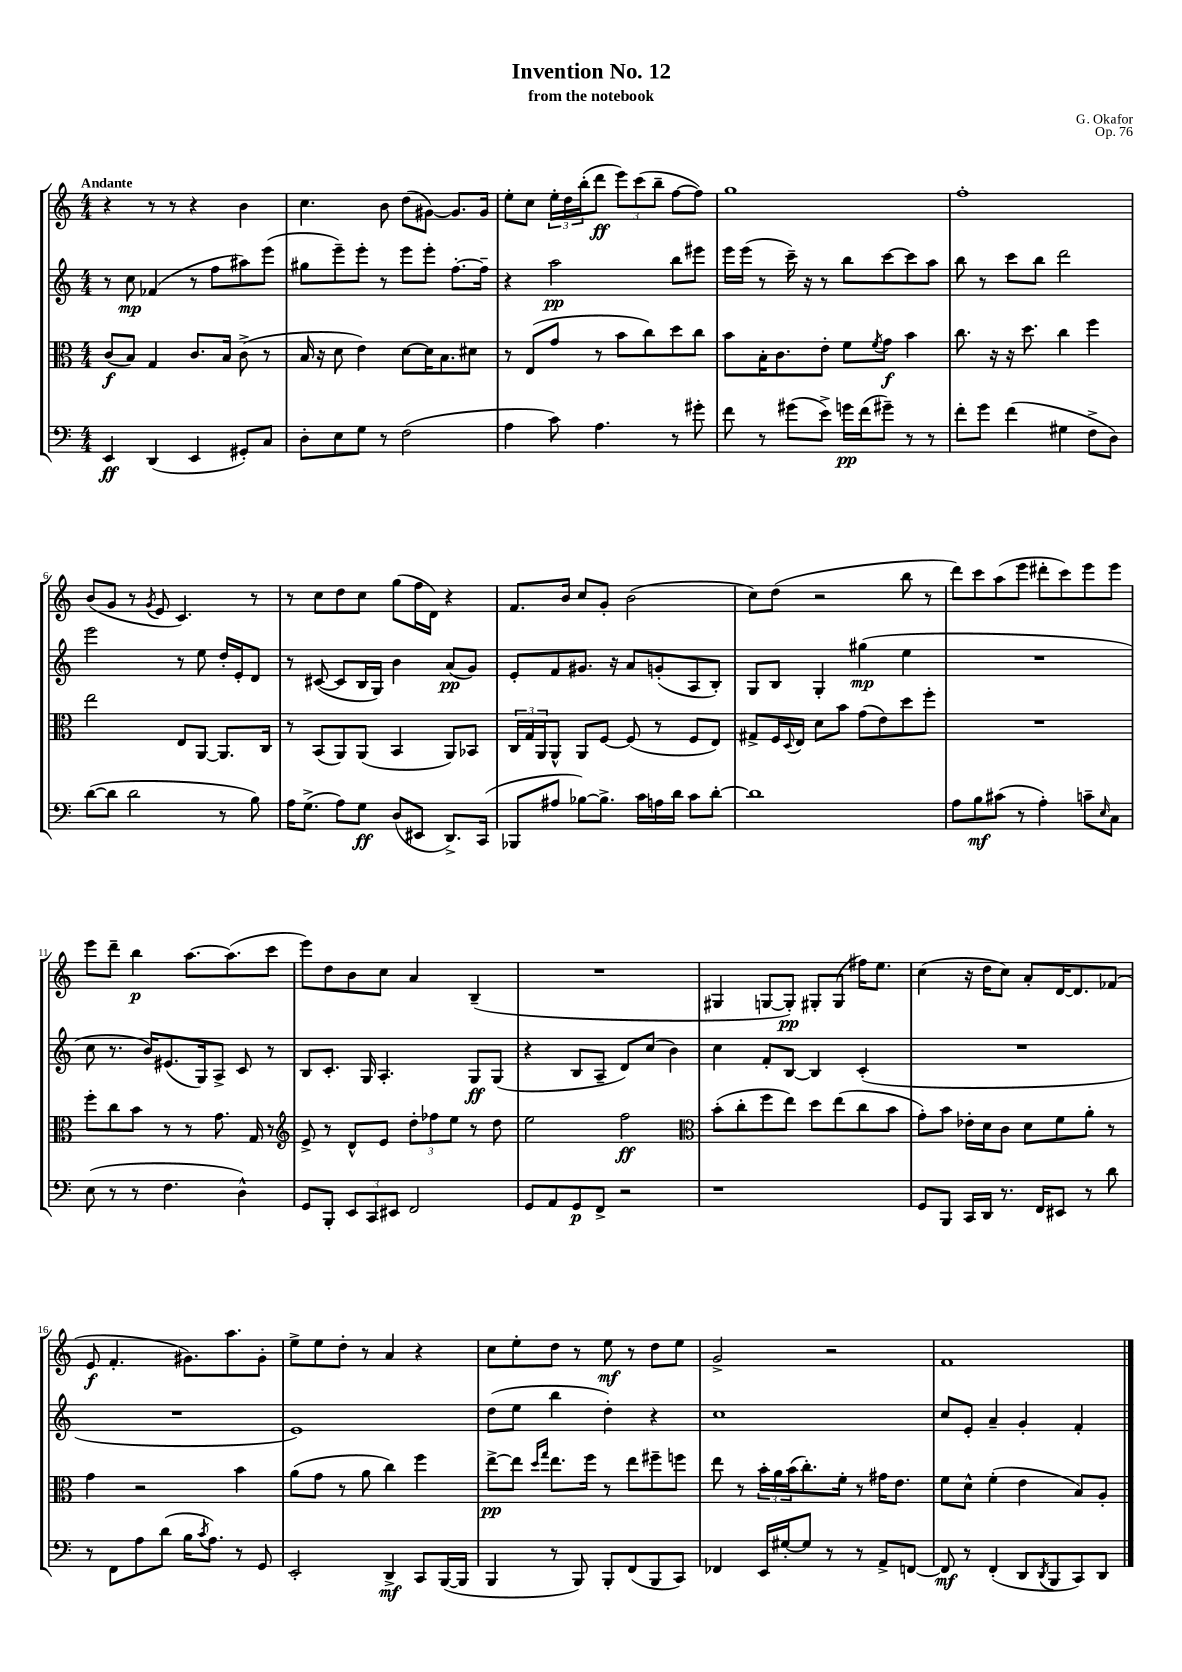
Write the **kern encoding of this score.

**kern	**dynam	**kern	**dynam	**kern	**dynam	**kern	**dynam
*part4	*part4	*part3	*part3	*part2	*part2	*part1	*part1
*staff4	*staff4	*staff3	*staff3	*staff2	*staff2	*staff1	*staff1
*clefF4	*	*clefC3	*	*clefG2	*	*clefG2	*
*k[]	*	*k[]	*	*k[]	*	*k[]	*
*M4/4	*	*M4/4	*	*M4/4	*	*M4/4	*
=1	=1	=1	=1	=1	=1	=1	=1
!	!	!	!	!	!	!LO:TX:a:B:t=Andante	!
4EE/	ff	(8c/L	f	8r	.	4r	.
.	.	8B/J)	.	8cc\	mp	.	.
(4DD/	.	4G/	.	(4f-X/	.	8r	.
.	.	.	.	.	.	8r	.
4EE/	.	8.c/L	.	8r	.	4r	.
.	.	.	.	8ff\L	.	.	.
.	.	16B/Jk	.	.	.	.	.
8GG#X'/L)	.	(8c^\	.	8aa#X\)	.	4b\	.
8C/J	.	8r	.	(8eee\J	.	.	.
=2	=2	=2	=2	=2	=2	=2	=2
8D'\L	.	16B/	.	8gg#X\L	.	4.cc\	.
.	.	16r	.	.	.	.	.
8E\	.	8d\	.	8eee~\)	.	.	.
8G\J	.	4e\)	.	8eee'\J	.	.	.
8r	.	.	.	8r	.	8b\	.
(2F\	.	[8d\L	.	8eee\L	.	(8dd\L	.
.	.	16d\K]	.	8eee'\J	.	[8g#X\J)	.
.	.	8.B\	.	.	.	.	.
.	.	.	.	[8.ff'\L	.	8.g#/L]	.
.	.	8d#X\J	.	.	.	.	.
.	.	.	.	16ff~\Jk]	.	16g#/Jk	.
=3	=3	=3	=3	=3	=3	=3	=3
4A\	.	8r	.	4r	.	8ee'\L	.
.	.	(8E/L	.	.	.	8cc\J	.
8c\)	.	8g/J	.	2aa\	pp	24ee'\LL	.
.	.	.	.	.	.	24dd\	.
.	.	.	.	.	.	(24bb'\J	.
4.A\	.	8r	.	.	.	8ddd\J	ff
.	.	8b\L	.	.	.	12eee\L)	.
.	.	.	.	.	.	(12ccc\	.
.	.	8cc\)	.	.	.	.	.
.	.	.	.	.	.	12bb~\J	.
8r	.	8dd\	.	8bb\L	.	[8ff\L	.
8g#X'\	.	8cc\J	.	8eee#X\J	.	8ff\J])	.
=4	=4	=4	=4	=4	=4	=4	=4
8f\	.	8b\L	.	16eee\LL	.	1gg	.
.	.	.	.	(16eee\JJ	.	.	.
8r	.	16B'\K	.	8r	.	.	.
.	.	8.c\	.	.	.	.	.
(8g#X\L	.	.	.	16ccc~\)	.	.	.
.	.	.	.	16r	.	.	.
8e^\J)	.	8e'\J	.	8r	.	.	.
16gn\LL	pp	8f\L	.	8bb\L	.	.	.
(16f\J	.	.	.	.	.	.	.
.	.	8qf/	.	.	.	.	.
8g#X~\J)	.	8g\J	f	[8ccc\	.	.	.
8r	.	4b\	.	8ccc\]	.	.	.
8r	.	.	.	8aa\J	.	.	.
=5	=5	=5	=5	=5	=5	=5	=5
8f'\L	.	8.cc\	.	8bb\	.	1ff'	.
8g\J	.	.	.	8r	.	.	.
.	.	16r	.	.	.	.	.
(4f\	.	16r	.	8ccc\L	.	.	.
.	.	8.dd\	.	.	.	.	.
.	.	.	.	8bb\J	.	.	.
4G#X\	.	4cc\	.	2ddd\	.	.	.
8F^\L	.	4ff\	.	.	.	.	.
8D\J)	.	.	.	.	.	.	.
!!LO:LB:g=z
=6	=6	=6	=6	=6	=6	=6	=6
([8d\L	.	2ee\	.	2eee\	.	(8b/L	.
8d\J]	.	.	.	.	.	8g/J	.
2d\	.	.	.	.	.	8r	.
.	.	.	.	.	.	8qg/	.
.	.	.	.	.	.	8e/	.
.	.	8E/L	.	8r	.	4.c/)	.
.	.	[8AA/J	.	8ee\	.	.	.
8r	.	8.AA/L]	.	16dd'/LL	.	.	.
.	.	.	.	16e'/J	.	.	.
8B\)	.	.	.	8d/J	.	8r	.
.	.	16C/Jk	.	.	.	.	.
=7	=7	=7	=7	=7	=7	=7	=7
16A\KL	.	8r	.	8r	.	8r	.
(8.G^\J	.	.	.	.	.	.	.
.	.	(8BB/L	.	([8c#X/	.	8cc\L	.
8A\L)	.	8AA/)	.	8c#/L]	.	8dd\	.
8G\J	ff	(8AA/J	.	16B/L	.	8cc\J	.
.	.	.	.	16G/JJ)	.	.	.
(8D/L	.	4BB/	.	4b\	.	(8gg\L	.
8EE#X/J	.	.	.	.	.	16ff\L	.
.	.	.	.	.	.	16d\JJ)	.
8.DD^/L)	.	8AA/L)	.	(8a/L	pp	4r	.
.	.	8BB-X/J	.	8g/J)	.	.	.
(16CC/Jk	.	.	.	.	.	.	.
=8	=8	=8	=8	=8	=8	=8	=8
8BBB-X/L	.	24C/LL	.	8e'/L	.	8.f/L	.
.	.	24G/	.	.	.	.	.
.	.	24AA/J	.	.	.	.	.
8A#X/J	.	8AA^^/J	.	8f/	.	.	.
.	.	.	.	.	.	16b/Jk	.
[8B-X\L)	.	8AA/L	.	8.g#X/J	.	8cc/L	.
8.B-^\J]	.	[8F/J	.	.	.	8g'/J	.
.	.	.	.	16r	.	.	.
.	.	(8F/]	.	8a/L	.	(2b\	.
16c\LL	.	.	.	.	.	.	.
16An\	.	8r	.	(8gn'/	.	.	.
16d\JJ	.	.	.	.	.	.	.
8c\L	.	8F/L	.	8A/	.	.	.
[8d'\J	.	8E/J)	.	8B'/J)	.	.	.
=9	=9	=9	=9	=9	=9	=9	=9
1d]	.	8G#X^/L	.	8G/L	.	8cc\L)	.
.	.	16F/L	.	8B/J	.	(8dd\J	.
.	.	8qqD/	.	.	.	.	.
.	.	16E/JJ	.	.	.	.	.
.	.	8d\L	.	4G'/	.	2r	.
.	.	8b\J	.	.	.	.	.
.	.	(8g\L	.	(4gg#X\	mp	.	.
.	.	8e\)	.	.	.	.	.
.	.	8dd\	.	4ee\	.	8bb\	.
.	.	8ff'\J	.	.	.	8r	.
=10	=10	=10	=10	=10	=10	=10	=10
8A\L	.	1r	.	1r	.	8ddd\L)	.
8B\	mf	.	.	.	.	8ccc\	.
(8c#X\J	.	.	.	.	.	(8aa\	.
8r	.	.	.	.	.	8eee\J	.
4A'\)	.	.	.	.	.	8ddd#X'\L	.
.	.	.	.	.	.	8ccc\)	.
8cn~\L	.	.	.	.	.	8eee\	.
16qqE/	.	.	.	.	.	.	.
8C\J	.	.	.	.	.	8eee\J	.
!!LO:LB:g=z
=11	=11	=11	=11	=11	=11	=11	=11
(8E\	.	8ff'\L	.	8cc\	.	8eee\L	.
8r	.	8cc\	.	8.r	.	8ddd~\J	.
8r	.	8b\J	.	.	.	4bb\	p
.	.	.	.	16b/KL)	.	.	.
4.F\	.	8r	.	(8.e#X/	.	.	.
.	.	8r	.	.	.	[8.aa\L	.
.	.	.	.	16G/k)	.	.	.
.	.	8.g\	.	8A^/J	.	.	.
.	.	.	.	.	.	(8.aa\]	.
4D^^\)	.	.	.	8c/	.	.	.
.	.	16G/	.	.	.	.	.
.	.	8r	.	8r	.	8ccc\J	.
=12	=12	=12	=12	=12	=12	=12	=12
*	*	*clefG2	*	*	*	*	*
8GG/L	.	8e^/	.	8B/L	.	8eee\L)	.
8BBB'/J	.	8r	.	8.c'/J	.	8dd\	.
12EE/L	.	8d^^/L	.	.	.	8b\	.
.	.	.	.	16G/	.	.	.
12CC/	.	.	.	.	.	.	.
.	.	8e/J	.	4.A'/	.	8cc\J	.
12EE#X/J	.	.	.	.	.	.	.
2FF/	.	12dd'\L	.	.	.	4a/	.
.	.	12ff-X\	.	.	.	.	.
.	.	12ee\J	.	.	.	.	.
.	.	8r	.	8G/L	ff	(4B~/	.
.	.	8dd\	.	(8G/J	.	.	.
=13	=13	=13	=13	=13	=13	=13	=13
8GG/L	.	2ee\	.	4r	.	1r	.
8AA/	.	.	.	.	.	.	.
8GG/	p	.	.	8B/L	.	.	.
8FF^/J	.	.	.	8A~/J	.	.	.
2r	.	2ff\	ff	8d/L)	.	.	.
.	.	.	.	(8cc/J	.	.	.
.	.	.	.	4b\)	.	.	.
=14	=14	=14	=14	=14	=14	=14	=14
*	*	*clefC3	*	*	*	*	*
1r	.	(8b'\L	.	4cc\	.	4G#X/	.
.	.	8cc'\	.	.	.	.	.
.	.	8ff\	.	8f'/L	.	[8Gn/L	.
.	.	8ee\J)	.	[8B/J	.	8G'/J])	pp
.	.	8dd\L	.	4B/]	.	8G#X'/L	.
.	.	(8ee\	.	.	.	(8G#/J	.
.	.	8cc\	.	(4c'/	.	16ff#X\KL)	.
.	.	.	.	.	.	8.ee\J	.
.	.	8b\J	.	.	.	.	.
=15	=15	=15	=15	=15	=15	=15	=15
8GG/L	.	8g'\L)	.	1r	.	(4cc\	.
8BBB/J	.	8b\J	.	.	.	.	.
16CC/LL	.	16e-X'\LL	.	.	.	16r	.
16DD/JJ	.	16d\J	.	.	.	16dd\KL	.
8.r	.	8c\J	.	.	.	8cc\J)	.
.	.	8d\L	.	.	.	8a'/L	.
16FF/KL	.	.	.	.	.	.	.
8EE#X/J	.	8f\	.	.	.	[16d/K	.
.	.	.	.	.	.	8.d/]	.
8r	.	8a'\J	.	.	.	.	.
8d\	.	8r	.	.	.	(8f-X/J	.
!!LO:LB:g=z
=16	=16	=16	=16	=16	=16	=16	=16
8r	.	4g\	.	1r	.	8e/	f
8FF\L	.	.	.	.	.	4.f'/	.
8A\	.	2r	.	.	.	.	.
(8d\J	.	.	.	.	.	.	.
16B\KL	.	.	.	.	.	8.g#X\L)	.
8qc/	.	.	.	.	.	.	.
8.A\J)	.	.	.	.	.	.	.
.	.	.	.	.	.	8.aa\	.
8r	.	4b\	.	.	.	.	.
8GG/	.	.	.	.	.	8g#'\J	.
=17	=17	=17	=17	=17	=17	=17	=17
2EE'/	.	(8a\L	.	1e)	.	8ee^\L	.
.	.	8g\J	.	.	.	8ee\	.
.	.	8r	.	.	.	8dd'\J	.
.	.	8a\	.	.	.	8r	.
4DD^/	mf	4cc\)	.	.	.	4a/	.
8CC/L	.	4ff\	.	.	.	4r	.
([16BBB/L	.	.	.	.	.	.	.
16BBB/JJ]	.	.	.	.	.	.	.
=18	=18	=18	=18	=18	=18	=18	=18
4BBB/	.	[8ee^\L	pp	(8dd\L	.	8cc\L	.
.	.	8ee\J]	.	8ee\J	.	8ee'\	.
.	.	16qqdd/LL	.	.	.	.	.
.	.	16qqgg/JJ	.	.	.	.	.
8r	.	8.ee\L	.	4bb\	.	8dd\J	.
8BBB/)	.	.	.	.	.	8r	.
.	.	16ff\Jk	.	.	.	.	.
8BBB'/L	.	8r	.	4dd'\)	.	8ee\	mf
(8FF/	.	8ee\L	.	.	.	8r	.
8BBB/	.	8ff#X~\	.	4r	.	8dd\L	.
8CC/J)	.	8ffn\J	.	.	.	8ee\J	.
=19	=19	=19	=19	=19	=19	=19	=19
4FF-X/	.	8ee\	.	1cc	.	2g^/	.
.	.	8r	.	.	.	.	.
16EE/LL	.	24b'\LL	.	.	.	.	.
.	.	24a\	.	.	.	.	.
[16G#X'/J	.	.	.	.	.	.	.
.	.	(24b\J	.	.	.	.	.
8G#/J]	.	8.cc'\)	.	.	.	.	.
8r	.	.	.	.	.	2r	.
.	.	16f'\Jk	.	.	.	.	.
8r	.	8r	.	.	.	.	.
8AA^/L	.	16g#X\KL	.	.	.	.	.
.	.	8.e\J	.	.	.	.	.
[8FFn/J	.	.	.	.	.	.	.
=20	=20	=20	=20	=20	=20	=20	=20
8FF/]	mf	8f\L	.	8cc/L	.	1f	.
8r	.	8d^^\J	.	8e'/J	.	.	.
(4FF'/	.	(4f'\	.	4a~/	.	.	.
8DD/L	.	4e\	.	4g'/	.	.	.
8qDD/	.	.	.	.	.	.	.
8BBB/	.	.	.	.	.	.	.
8CC/)	.	8B/L)	.	4f'/	.	.	.
8DD/J	.	8A'/J	.	.	.	.	.
==	==	==	==	==	==	==	==
*-	*-	*-	*-	*-	*-	*-	*-
